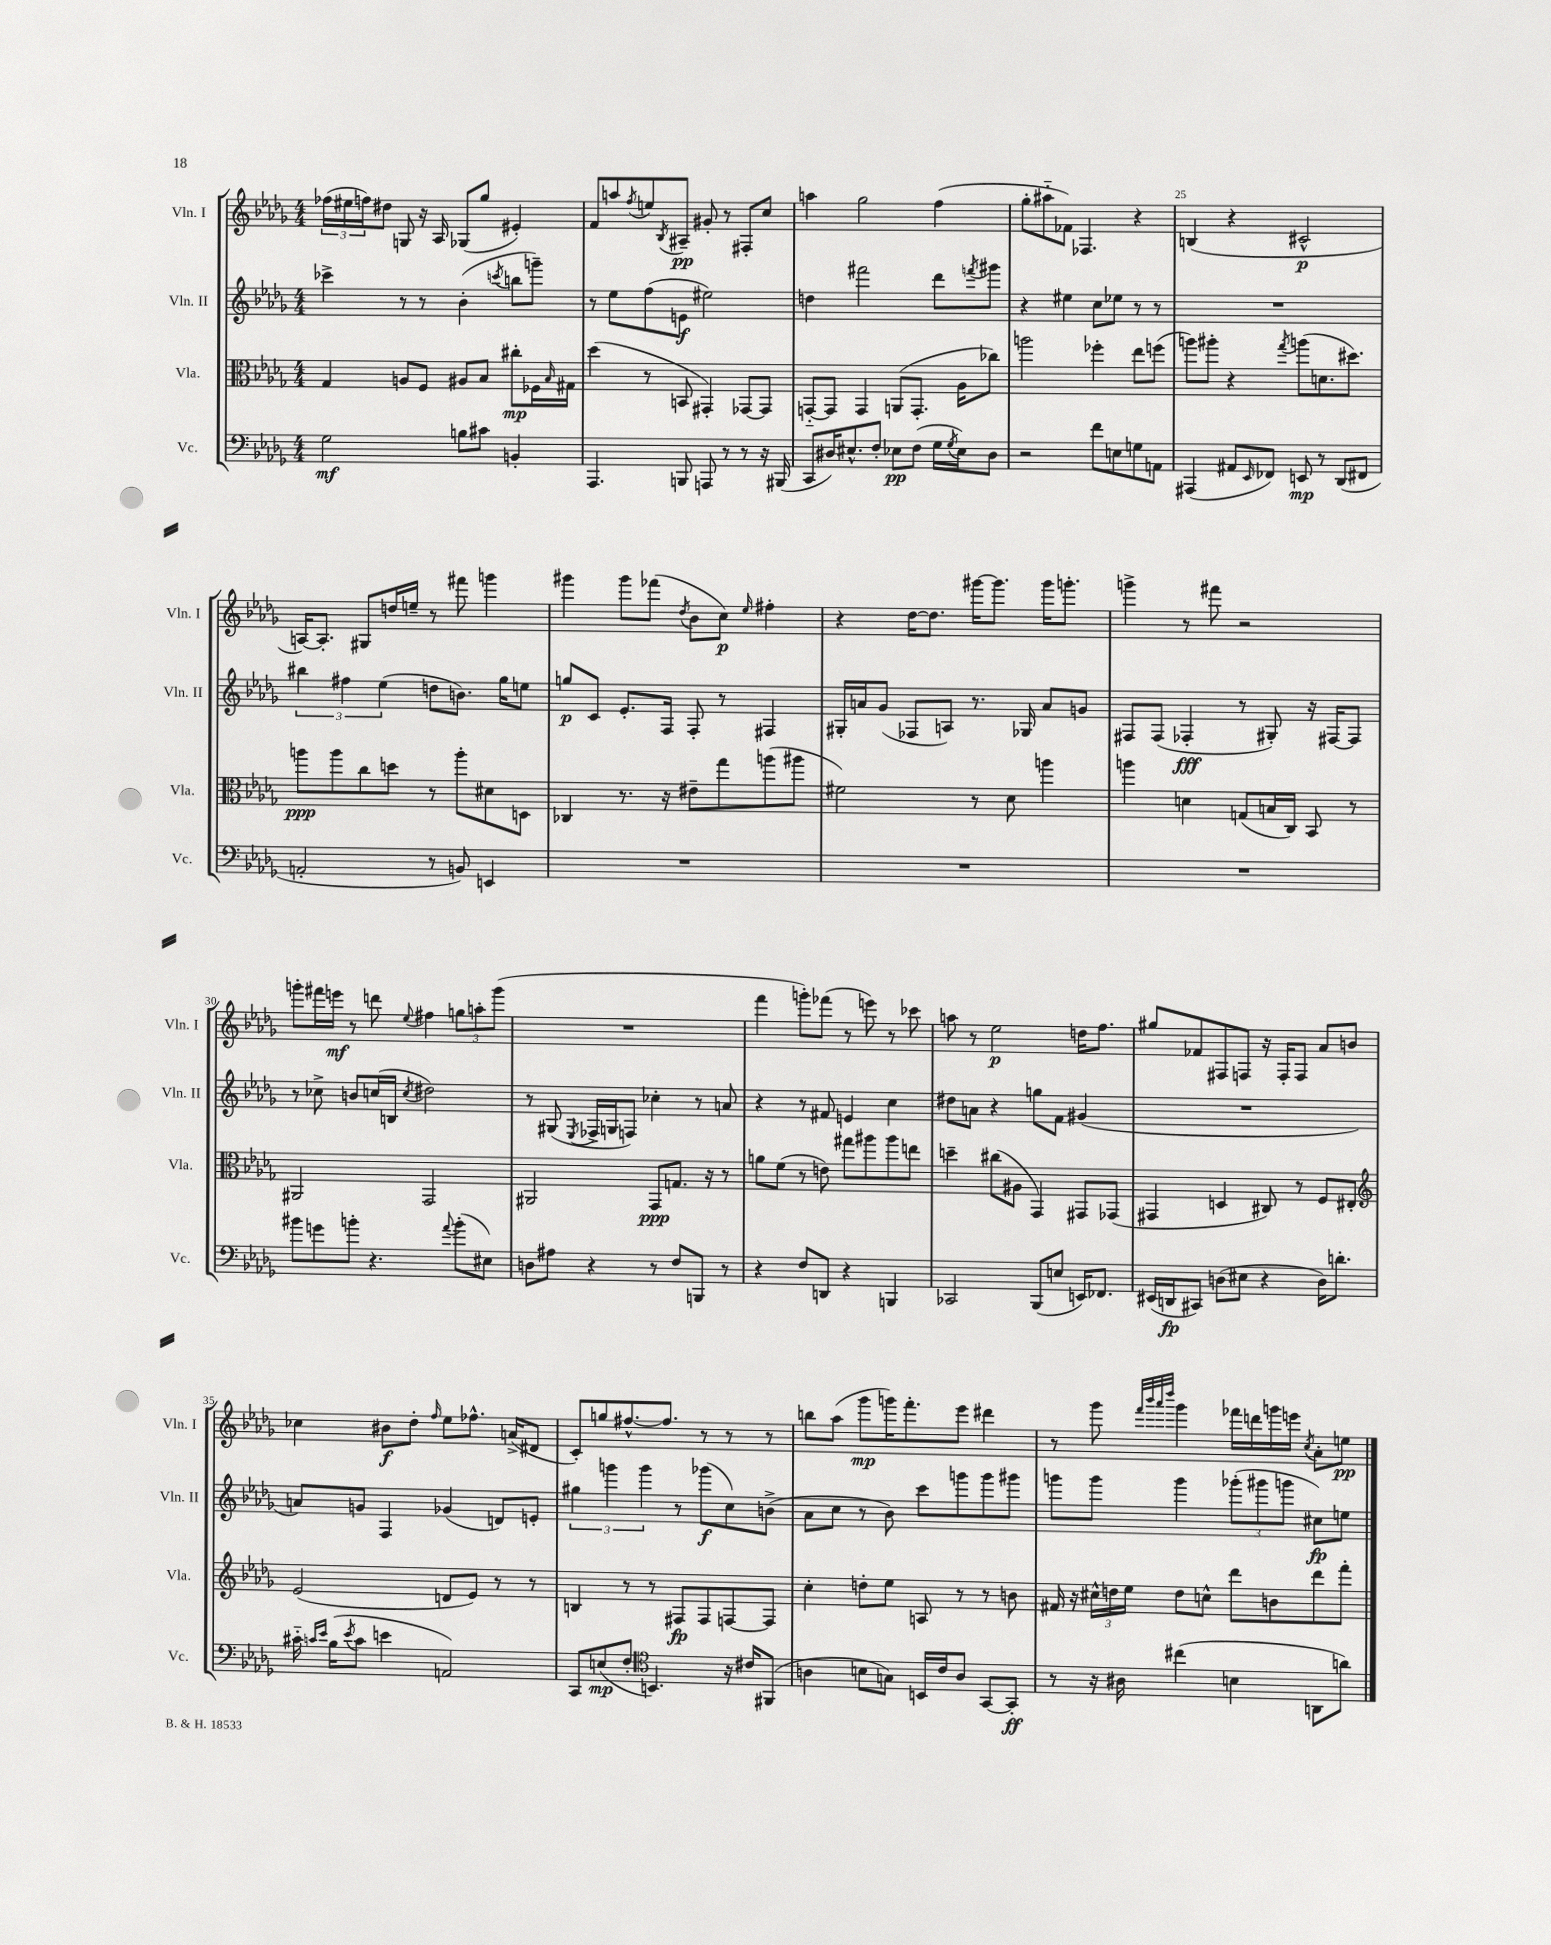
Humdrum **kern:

**kern	**kern	**kern	**kern
*staff4	*staff3	*staff2	*staff1
*clefF4	*clefC3	*clefG2	*clefG2
*k[b-e-a-d-g-]	*k[b-e-a-d-g-]	*k[b-e-a-d-g-]	*k[b-e-a-d-g-]
*M4/4	*M4/4	*M4/4	*M4/4
2G-	4G-	4ccc-^	(24ff-
.	.	.	24ee#
.	.	.	24ff)
.	.	.	8dd#
.	8A	8r	8G
.	8F	8r	16r
.	.	.	16A-
8B	8A#	(4b-'	(8G-
8c#	8B-	.	8gg-
.	.	8qccc	.
4BB'	8cc#'	8bb	4e#')
.	16F-	8ggg~)	.
.	16qqB-	.	.
.	16G#	.	.
=	=	=	=
4.AAA-	(4dd-	8r	8f
.	.	8ee-	8aa
.	.	.	8qff
.	8r	(8ff	8ee
.	.	.	8qB-
8BBB	8BB	8e	8A#~
8AAA	4GG#')	2ee#)	8g#'
8r	.	.	8r
8r	[8GG-	.	8F#'
16r	8GG-]	.	8cc
(16BBB#	.	.	.
=	=	=	=
8CC	[8GG'~	4dd	4aa
16D#)	8GG]	.	.
8.E#^^	.	.	.
.	4GG	2fff#	2gg-
8F'	.	.	.
8E-	(8AA	.	.
(8F	8.GG'	.	.
16G-	.	8ddd-	(4ff
8qG-	.	.	.
16E-)	16A-	.	.
.	.	8qfff	.
8D#	8cc-)	8ggg#	.
=	=	=	=
2r	2aa	4r	8gg-'
.	.	.	8aa#'~
.	.	4ee#	8f-)
.	.	.	4.F-
8f	4ff-'	8cc	.
8E	.	8ee-	.
8G	8ee-	8r	4r
8AA	(8ff	8r	.
=	=	=	=
(4AAA#	8aa)	1r	(4B
.	8aa#'	.	.
8AA#	4r	.	4r
16qqEE-	.	.	.
8FF-)	.	.	.
.	8qgg-	.	.
8EE	(8aa	.	2c#^^
8r	8.d	.	.
(8DD-	.	.	.
.	8.dd#)	.	.
8FF#	.	.	.
=	=	=	=
2AA'	8aa	6bb#	[16A)
.	.	.	8.A']
.	8aa	.	.
.	.	6ff#	.
.	8cc	.	8G#
.	.	(6ee-	.
.	8dd	.	16dd
.	.	.	16ee~
8r	8r	8dd	8r
8BB)	8aa'	8.b)	8fff#
4EE	8d#	.	4ggg
.	.	16gg-	.
.	8D	8ee	.
=	=	=	=
1r	4C-	8gg	4ggg#
.	.	8c	.
.	8.r	8.e-'	8ggg#
.	.	.	(8fff-
.	16r	16F	.
.	.	.	8qdd-
.	8e#~	8F'	8b-
.	8gg-	8r	8cc)
.	.	.	16qqee-
.	(8aa	4F#	4ff#'
.	8aa#	.	.
=	=	=	=
1r	2f#)	16G#'	4r
.	.	16a	.
.	.	(8g-	.
.	.	8F-	[16dd-
.	.	.	8.dd-]
.	.	8A)	.
.	8r	8.r	[16ggg#
.	.	.	8.ggg#]
.	8d-	.	.
.	.	16G-	.
.	4aa	8a	16ggg#
.	.	.	8.ggg'
.	.	8g	.
=	=	=	=
1r	4aa	8F#	4ggg^
.	.	(8F#	.
.	4d	4F-'	8r
.	.	.	8fff#
.	(8G	8r	2r
.	16B	8G#')	.
.	16C)	.	.
.	8BB-	16r	.
.	.	[16F#	.
.	8r	8F#]	.
=	=	=	=
8b#	2AA#	8r	8ggg'
8g	.	8cc-^	16fff#
.	.	.	16eee
8b'	.	8b	8r
4.r	.	(16cc	8ddd
.	.	16B	.
.	.	8qcc	8qqee-
.	2GG-	2dd#)	4ff#
8qqa-	.	.	.
(8b'	.	.	12gg
.	.	.	12aa'
8E#)	.	.	.
.	.	.	(12ggg
=	=	=	=
8D	2AA#	8r	1r
8A#	.	(8G#	.
.	.	8qE-	.
4r	.	16F-^	.
.	.	16G	.
.	.	8F)	.
8r	8GG-	4cc-'	.
8F	8.G	.	.
8BBB	.	8r	.
.	16r	.	.
8r	8r	8a	.
=	=	=	=
4r	8a	4r	4fff
.	(8f	.	.
8F	8r	8r	8ggg')
8DD	8e)	8f#	(8fff-
4r	8gg#	4e	8r
.	8aa#	.	8eee)
4BBB	8aa#	4cc	8r
.	8ee	.	8ccc-
=	=	=	=
2CC-	4dd~	8dd#	8aa
.	.	8a	8r
.	(8cc#	4r	2ee-
.	8A#	.	.
(8BBB-	4GG-)	8gg	.
8E	.	8f	.
16EE)	8GG#	(4g#	16dd
8.FF-	.	.	8.ff
.	(8GG-	.	.
=	=	=	=
(16EE#	4GG#	1r	8gg#
16DD	.	.	.
8CC#)	.	.	8f-
(8D	4D	.	8F#
8E#	.	.	8F
4r	8C#)	.	16r
.	.	.	16F'
.	8r	.	8F
16D)	8F	.	8a-
8.d'	.	.	.
.	8E#'	.	8b
=	=	=	=
*	*clefG2	*	*
16c#'~	(2e-	8a)	4cc-
16qqc	.	.	.
16qqe-	.	.	.
(16B-	.	.	.
8qe-	.	.	.
8c	.	8g	.
4e	.	4F	8b#
.	.	.	8dd-'
.	.	.	16qqff
2AA)	8d	(4g-	8ee-
.	8e-)	.	8.ff-^^
.	8r	8d)	.
.	.	.	(16a^
.	8r	8e'	8d#
=	=	=	=
8CC	4B	6gg#	8c')
(8E	.	.	8gg
.	.	6ggg	.
8F'	8r	.	[8.ff#^^
.	.	6ggg	.
*clefC4	*	*	*
4.BB)	8r	.	.
.	.	.	8.ff#]
.	8F#	8r	.
.	8F#	(8ggg-	8r
16r	[8F	8cc)	8r
16c#	.	.	.
(8FF#	8F]	(8b^	8r
=	=	=	=
4A	4cc'	8a-	8bb
.	.	8cc	(8aa-
8B	8dd'	8r	8ggg-
8G)	8ee-	8b-)	16ggg)
.	.	.	8.fff'
16BB	8A	8ccc	.
16c	.	.	.
8A	8r	8ggg	8eee-
[8GG-	8r	8ggg	4ddd#
8GG-']	8b	8ggg#	.
=	=	=	=
8r	16f#	8ggg	8r
.	16r	.	.
16r	24cc#^^	8ggg	8ggg-
.	24dd	.	.
16A#	.	.	.
.	24ee-	.	.
.	.	.	32qqfff
.	.	.	32qqbbb-
.	.	.	32qqaaa-
.	.	.	32qqdddd-
(4cc#	8dd	4ggg	4ggg-
.	8cc^^	.	.
4B	8ddd-	(12ggg-'	16fff-
.	.	.	16ddd
.	.	12ggg#	.
.	8b	.	16ggg
.	.	12ggg	.
.	.	.	16eee
.	.	.	8qcc
8AA	8ddd-	8cc#)	8a-'
8a)	8fff'	8ee	8ee
==	==	==	==
*-	*-	*-	*-
